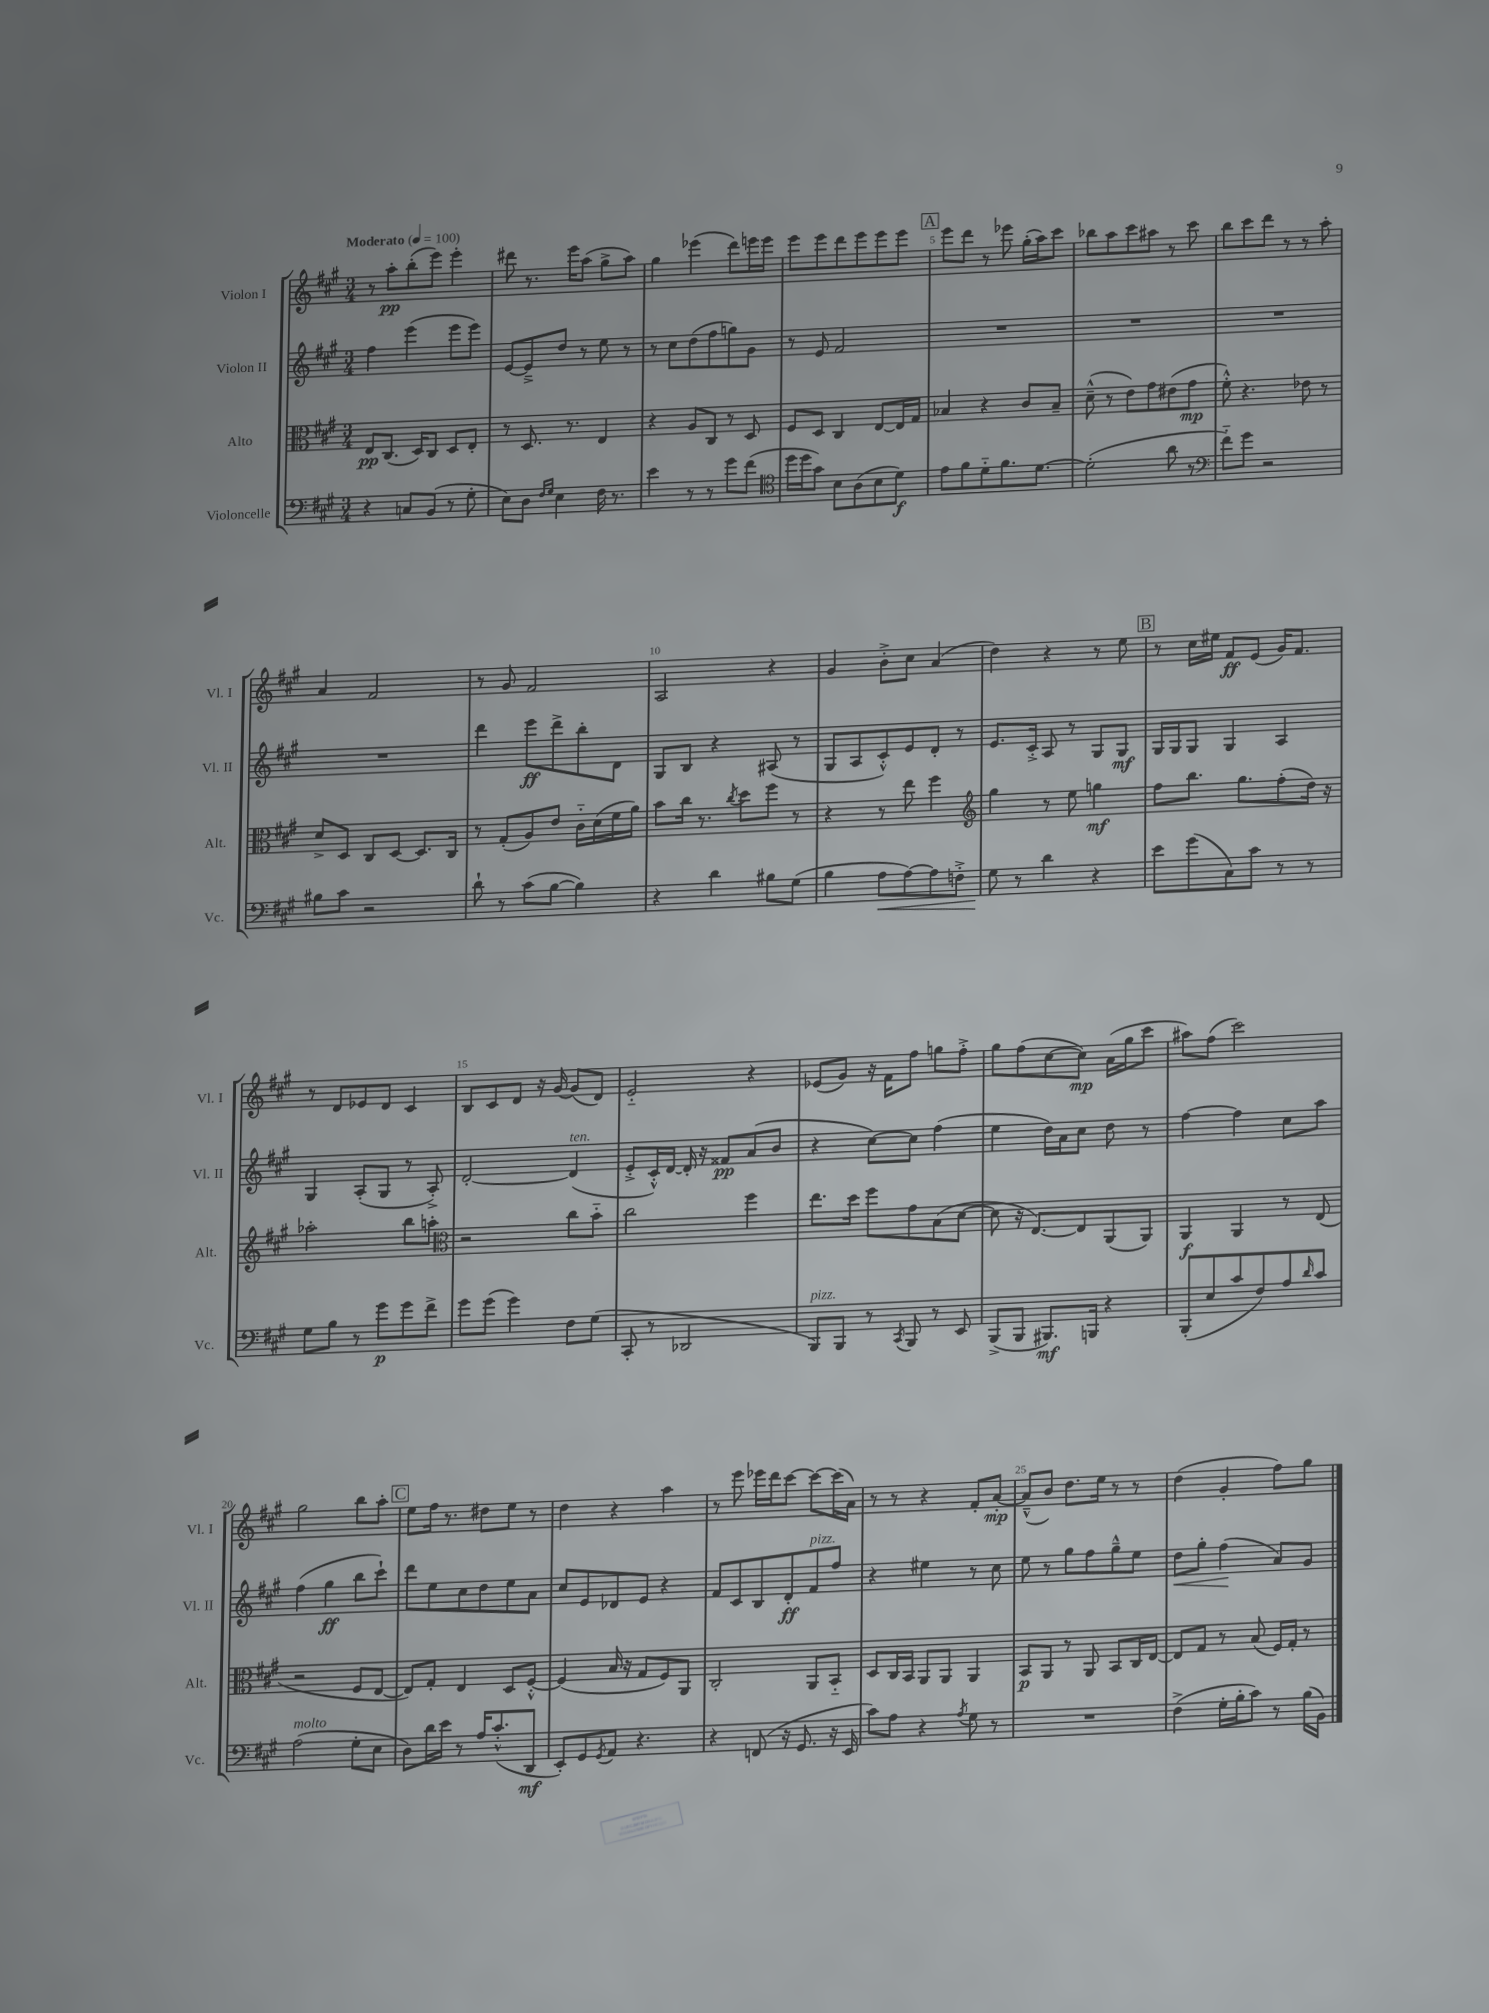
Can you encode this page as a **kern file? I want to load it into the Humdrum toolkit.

**kern	**dynam	**kern	**dynam	**kern	**dynam	**kern	**dynam
*part4	*part4	*part3	*part3	*part2	*part2	*part1	*part1
*staff4	*staff4	*staff3	*staff3	*staff2	*staff2	*staff1	*staff1
*I"Violoncelle	*	*I"Alto	*	*I"Violon II	*	*I"Violon I	*
*I'Vc.	*	*I'Alt.	*	*I'Vl. II	*	*I'Vl. I	*
*clefF4	*	*clefC3	*	*clefG2	*	*clefG2	*
*k[f#c#g#]	*	*k[f#c#g#]	*	*k[f#c#g#]	*	*k[f#c#g#]	*
*M3/4	*	*M3/4	*	*M3/4	*	*M3/4	*
*MM100	*	*MM100	*	*MM100	*	*MM100	*
=1	=1	=1	=1	=1	=1	=1	=1
!	!	!	!	!	!	!LO:TX:a:B:t=Moderato	!
4r	.	8E/L	pp	4ff#\	.	8r	.
.	.	(8.C#/J	.	.	.	8aa'\L	pp
8Cn/L	.	.	.	(4eee\	.	(8bb'\	.
.	.	16D/KL)	.	.	.	.	.
(8BB/J	.	8C#/J	.	.	.	8eee\J)	.
8r	.	8D/L	.	8eee\L	.	4eee'\	.
8G#'\	.	8E'/J	.	8eee\J)	.	.	.
=2	=2	=2	=2	=2	=2	=2	=2
8E\L)	.	8r	.	[8e/L	.	8ddd#X\	.
8D\J	.	8.D/	.	8e~^/]	.	8.r	.
16qqF#/LL	.	.	.	.	.	.	.
16qqG#/JJ	.	.	.	.	.	.	.
4E\	.	.	.	8dd/J	.	.	.
.	.	8.r	.	.	.	16eee\KL	.
.	.	.	.	8r	.	(8aa\J	.
16F#\	.	4E/	.	8ee\	.	8gg#^\L	.
8.r	.	.	.	.	.	.	.
.	.	.	.	8r	.	8aa\J)	.
=3	=3	=3	=3	=3	=3	=3	=3
4e\	.	4r	.	8r	.	4gg#\	.
.	.	.	.	8cc#\L	.	.	.
8r	.	8A/L	.	(8dd\	.	(4eee-X\	.
8r	.	8C#/J	.	8ff#\	.	.	.
8g#\L	.	8r	.	8ggn\)	.	8ddd\L)	.
(8f#\J	.	8D/	.	8g#\J	.	16eeen\L	.
.	.	.	.	.	.	16eee\JJ	.
=4	=4	=4	=4	=4	=4	=4	=4
*clefC4	*	*	*	*	*	*	*
16dd\LL	.	8F#/L	.	8r	.	8eee\L	.
16dd\J	.	.	.	.	.	.	.
8g#\J)	.	8D/J	.	8e/	.	8eee\	.
8B\L	.	4C#/	.	2f#/	.	8ddd\	.
(8A\	.	.	.	.	.	8eee\	.
8B\	.	[8E/L	.	.	.	8eee\	.
8d\J)	f	16E/L]	.	.	.	8eee\J	.
.	.	16G#/JJ	.	.	.	.	.
!!LO:REH:place=s1:t=A
=5	=5	=5	=5	=5	=5	=5	=5
8e\L	.	4B-X/	.	2.r	.	8eee\L	.
8f#\	.	.	.	.	.	8ddd\J	.
8d\	.	4r	.	.	.	8r	.
8.f#\	.	.	.	.	.	8eee-X\	.
.	.	8c#/L	.	.	.	(16gg#'\LL	.
[8.d\J	.	.	.	.	.	16aa\J)	.
.	.	8B-~/J	.	.	.	8ccc#\J	.
=6	=6	=6	=6	=6	=6	=6	=6
(2d'\]	.	(8d~^^\	.	2.r	.	8bb-X\L	.
.	.	8r	.	.	.	8aa\	.
.	.	8e\L)	.	.	.	8ccc#\	.
.	.	8g#\	.	.	.	8aa#X\J	.
8a\	.	(8e#X\	.	.	.	8r	.
8r	.	8g#\J	mp	.	.	8ccc#\	.
=7	=7	=7	=7	=7	=7	=7	=7
*clefF4	*	*	*	*	*	*	*
8f#\L)	.	8f#'^^\)	.	2.r	.	8bb\L	.
8g#\J	.	4.r	.	.	.	8ccc#\	.
2r	.	.	.	.	.	8ddd\J	.
.	.	.	.	.	.	8r	.
.	.	8e-X\	.	.	.	8r	.
.	.	8r	.	.	.	8aa'\	.
!!LO:LB:g=z
=8	=8	=8	=8	=8	=8	=8	=8
8B#X\L	.	8d^/L	.	2.r	.	4a/	.
8c#\J	.	8D/J	.	.	.	.	.
2r	.	8C#/L	.	.	.	2f#/	.
.	.	[8D/J	.	.	.	.	.
.	.	8.D/L]	.	.	.	.	.
.	.	16C#/Jk	.	.	.	.	.
=9	=9	=9	=9	=9	=9	=9	=9
8d`\	.	8r	.	4ddd\	.	8r	.
8r	.	(8G#'/L	.	.	.	8g#/	.
(8c#\L	.	8A/)	.	8eee\L	ff	2f#/	.
[8B\J	.	8e/J	.	8ddd^\	.	.	.
4B\])	.	16c#\LL	.	8bb'\	.	.	.
.	.	(16d\	.	.	.	.	.
.	.	16f#\	.	8d\J	.	.	.
.	.	16a\JJ)	.	.	.	.	.
=10	=10	=10	=10	=10	=10	=10	=10
4r	.	8b\L	.	8G#/L	.	2A/	.
.	.	16cc#\Jk	.	8B/J	.	.	.
.	.	8.r	.	.	.	.	.
4d\	.	.	.	4r	.	.	.
.	.	8qcc#/	.	.	.	.	.
.	.	8dd\L	.	.	.	.	.
8B#X\L	.	8ff#\J	.	(8A#X/	.	4r	.
(8G#\J	.	8r	.	8r	.	.	.
=11	=11	=11	=11	=11	=11	=11	=11
4B\	.	4r	.	8G#/L	.	4g#/	.
.	.	.	.	8A/	.	.	.
!	!LO:HP:b	!	!	!	!	!	!
8A\L	<	8r	.	8c#'^^/)	.	8b'^\L	.
[8A\)	.	8ee\	.	8e/	.	8cc#\J	.
8A\]	.	4ff#\	.	8d'/J	.	(4a/	.
8Fn'^\J	.	.	.	8r	.	.	.
=12	=12	=12	=12	=12	=12	=12	=12
*	*	*clefG2	*	*	*	*	*
8G#\	.	4gg#\	.	8.e/L	.	4dd\)	.
8r	[	.	.	.	.	.	.
.	.	.	.	16c#'^/Jk	.	.	.
4d\	.	8r	.	8A/	.	4r	.
.	.	8ee\	.	8r	.	.	.
4r	.	4ggn\	mf	8G#/L	.	8r	.
.	.	.	.	8G#/J	mf	8ee\	.
!!LO:REH:place=s1:t=B
=13	=13	=13	=13	=13	=13	=13	=13
8e\L	.	8ff#\L	.	16G#/LL	.	8r	.
.	.	.	.	16G#/J	.	.	.
(8g#\	.	8.bb\J	.	8G#/J	.	16cc#\LL	.
.	.	.	.	.	.	16ee#X\JJ	.
8C#\)	.	.	.	4G#/	.	8f#/L	ff
.	.	8.gg#\L	.	.	.	.	.
8c#\J	.	.	.	.	.	(8e/J	.
8r	.	(8ff#'\	.	4A/	.	16g#/KL)	.
.	.	.	.	.	.	8.f#/J	.
8r	.	16dd\Jk)	.	.	.	.	.
.	.	16r	.	.	.	.	.
!!LO:LB:g=z
=14	=14	=14	=14	=14	=14	=14	=14
8G#\L	.	2aa-X'\	.	4G#/	.	8r	.
8B\J	.	.	.	.	.	8d/L	.
8r	.	.	.	(8A'/L	.	8e-X/	.
8g#\L	p	.	.	8G#/J	.	8d/J	.
8g#\	.	8bb\L	.	8r	.	4c#/	.
8f#^\J	.	8aan'\J	.	8A'^/)	.	.	.
=15	=15	=15	=15	=15	=15	=15	=15
*	*	*clefC3	*	*	*	*	*
8g#\L	.	2r	.	[2d'/	.	8B/L	.
(8g#\J	.	.	.	.	.	8c#/	.
4g#\)	.	.	.	.	.	8d/J	.
.	.	.	.	.	.	16r	.
.	.	.	.	.	.	[16g#/	.
!	!	!	!	!LO:TX:a:i:t=ten.	!	!	!
8F#\L	.	8cc#\L	.	(4d/]	.	(8g#/L]	.
(8G#\J	.	8b\J	.	.	.	8d/J)	.
=16	=16	=16	=16	=16	=16	=16	=16
8CC#'/	.	2cc#\	.	8e'^/L	.	2e/	.
8r	.	.	.	16c#'^^/L)	.	.	.
.	.	.	.	[16d/JJ	.	.	.
2DD-X/	.	.	.	16d'/]	.	.	.
.	.	.	.	16r	.	.	.
.	.	.	.	8f##X/L	pp	.	.
.	.	4ff#\	.	(8a/	.	4r	.
.	.	.	.	8b/J	.	.	.
=17	=17	=17	=17	=17	=17	=17	=17
!LO:TX:a:i:t=pizz.	!	!	!	!	!	!	!
8BBB/L)	.	8.ee\L	.	4r	.	(8e-X/L	.
8BBB/J	.	.	.	.	.	8g#/J)	.
.	.	16dd\Jk	.	.	.	.	.
8r	.	8ff#\L	.	[8cc#\L)	.	16r	.
.	.	.	.	.	.	16f#\KL	.
8qCC#/	.	.	.	.	.	.	.
8BBB/	.	8g#\	.	8cc#\J]	.	8ff#\J	.
8r	.	(8B\	.	(4ff#\	.	8ggn\L	.
8EE/	.	[8d\J	.	.	.	8ff#'^\J	.
=18	=18	=18	=18	=18	=18	=18	=18
(8BBB^/L	.	8d\]	.	4ee\	.	8gg#\L	.
8BBB/J	.	16r	.	.	.	(8ff#\	.
.	.	[8.E/L)	.	.	.	.	.
8.BBB#X/L)	mf	.	.	16dd\LL)	.	[8cc#\	.
.	.	.	.	16a\J	.	.	.
.	.	8E/]	.	8cc#\J	.	8cc#\J])	mp
16BBBn/Jk	.	.	.	.	.	.	.
4r	.	(8AA/	.	8dd\	.	(16a\LL	.
.	.	.	.	.	.	16gg#\J	.
.	.	8AA/J)	.	8r	.	8ccc#\J	.
=19	=19	=19	=19	=19	=19	=19	=19
(8BBB'/L	.	4AA/	f	[4ff#\	.	8aa#X\L)	.
8E/	.	.	.	.	.	(8ff#\J	.
8c#/	.	4AA/	.	4ff#\]	.	2ccc#\)	.
8F#/)	.	.	.	.	.	.	.
8A/	.	8r	.	8cc#\L	.	.	.
16qqd/	.	.	.	.	.	.	.
8c#/J	.	(8E/	.	8aa\J	.	.	.
!!LO:LB:g=z
=20	=20	=20	=20	=20	=20	=20	=20
!LO:TX:a:i:t=molto	!	!	!	!	!	!	!
(2A\	.	2r	.	(4ff#\	.	2gg#\	.
.	.	.	.	4gg#\	ff	.	.
8G#'\L	.	8F#/L	.	8bb\L	.	8bb\L	.
8E\J	.	[8E/J	.	8ccc#`\J)	.	8aa'\J	.
!!LO:REH:place=s1:t=C
=21	=21	=21	=21	=21	=21	=21	=21
8D\L)	.	8E/L])	.	8ddd\L	.	8ee\L	.
16d\L	.	8G#'/J	.	8ee\	.	16ff#\Jk	.
16e\JJ	.	.	.	.	.	8.r	.
8r	.	4E/	.	8cc#\	.	.	.
16A/KL	.	.	.	8dd\	.	8dd#X\L	.
(8.c#'^^/	.	.	.	.	.	.	.
.	.	8D/L	.	8ee\	.	8ee\J	.
8DD/J	mf	[8F#'^^/J	.	8a\J	.	8r	.
=22	=22	=22	=22	=22	=22	=22	=22
8EE'/L)	.	(4F#/]	.	8cc#/L	.	4dd\	.
8GG#/	.	.	.	8e/	.	.	.
8qGG#/	.	.	.	.	.	.	.
8AA/J	.	16B/	.	8d-X/	.	4r	.
.	.	16r	.	.	.	.	.
4.r	.	8G#/L	.	8e/J	.	.	.
.	.	8F#/)	.	4r	.	4aa\	.
.	.	8AA/J	.	.	.	.	.
=23	=23	=23	=23	=23	=23	=23	=23
4r	.	2C#'/	.	8f#/L	.	8r	.
.	.	.	.	8c#/	.	8eee\	.
(8FFn/	.	.	.	8B/	.	16eee-X\LL	.
.	.	.	.	.	.	16ddd\J	.
16r	.	.	.	8d'/	ff	[8ccc#\J	.
8.GG#/	.	.	.	.	.	.	.
!	!	!	!	!LO:TX:a:i:t=pizz.	!	!	!
.	.	8AA/L	.	8f#/	.	8ccc#\L_	.
16r	.	8BB/J	.	8ff#/J	.	(16ccc#\L]	.
16EE/	.	.	.	.	.	16a\JJ)	.
=24	=24	=24	=24	=24	=24	=24	=24
8c#\L)	.	8D/L	.	4r	.	8r	.
8A\J	.	16C#/L	.	.	.	8r	.
.	.	16BB/JJ	.	.	.	.	.
4r	.	8AA/L	.	4ee#X\	.	4r	.
.	.	8AA/J	.	.	.	.	.
8qA/	.	.	.	.	.	.	.
8G#\	.	4AA/	.	8r	.	8f#'/L	.
8r	.	.	.	8cc#\	.	[8a'/J	mp
=25	=25	=25	=25	=25	=25	=25	=25
2.r	.	8BB/L	p	8ee\	.	(8a~^^/L]	.
.	.	8AA/J	.	8r	.	8b/J)	.
.	.	8r	.	8gg#\L	.	8.dd\L	.
.	.	8AA/	.	8ff#\	.	.	.
.	.	.	.	.	.	16ee\Jk	.
.	.	8BB/L	.	8gg#~^^\	.	8r	.
.	.	16C#/L	.	8ee\J	.	8r	.
.	.	[16E/JJ	.	.	.	.	.
=26	=26	=26	=26	=26	=26	=26	=26
!	!	!	!	!	!LO:HP:b	!	!
(4F#^\	.	8E/L]	.	8dd\L	<	(4dd\	.
.	.	8G#/J	.	8gg#'\J	.	.	.
16G#'\LL	.	8r	.	(4ff#\	.	4g#'/	.
16B'\J	.	.	.	.	.	.	.
8c#\J)	.	(8B/	.	.	.	.	.
8r	.	16F#/LL)	.	8a/L)	[	8ff#\L)	.
.	.	16G#'/JJ	.	.	.	.	.
(16B\LL	.	8r	.	8g#/J	.	8gg#\J	.
16BB\JJ)	.	.	.	.	.	.	.
==	==	==	==	==	==	==	==
*-	*-	*-	*-	*-	*-	*-	*-
